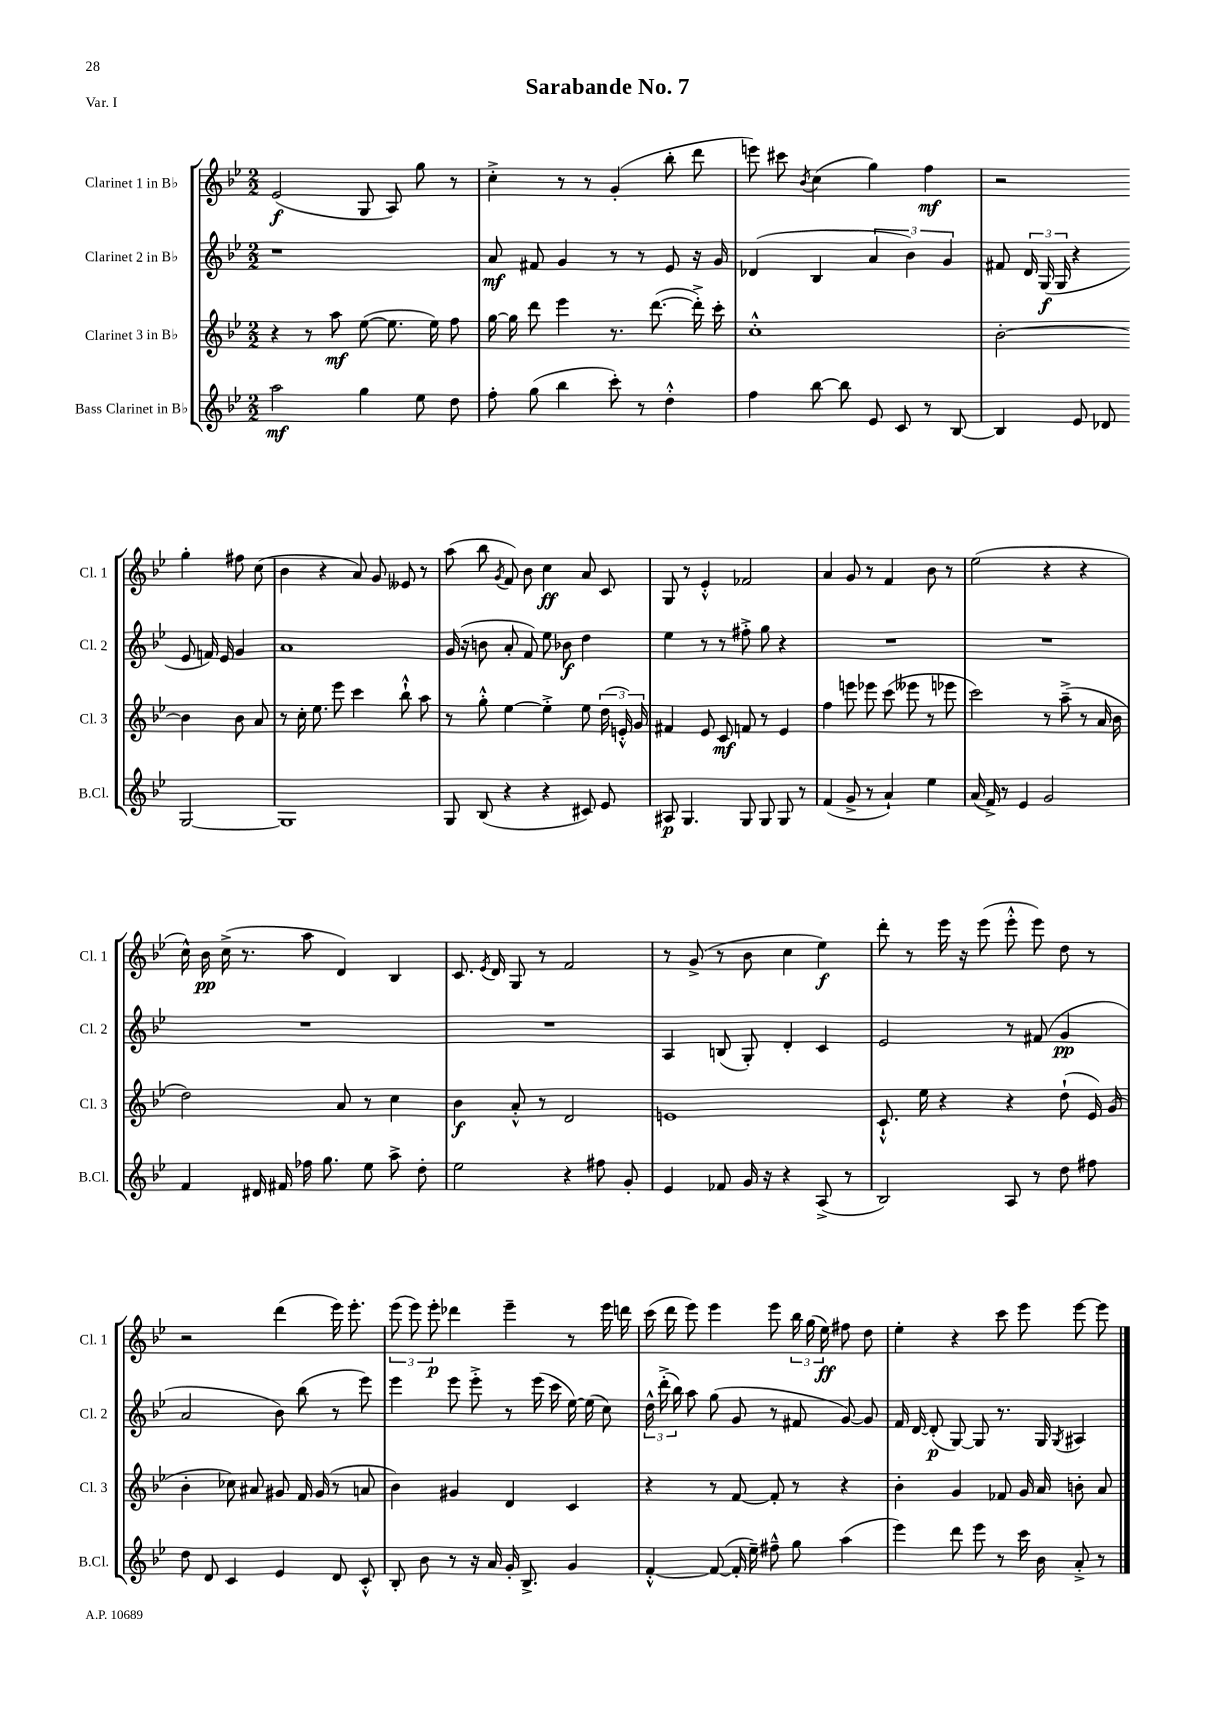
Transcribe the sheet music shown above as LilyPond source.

\header { title = "Sarabande No. 7" piece = "Var. I" }
<<
\new StaffGroup <<
\new Staff = "s0" \with { instrumentName = "Clarinet 1 in Bb" shortInstrumentName = "Cl. 1" } {
    \clef treble \key bes \major \numericTimeSignature \time 2/2
    \autoBeamOff ees'2\f( g8 a8) g''8 r8 |
    c''4-.-> r8 r8 g'4-.( bes''8-. d'''8 |
    e'''8) cis'''8 \acciaccatura { bes'8 } c''4( g''4) f''4\mf |
    r2 g''4-. fis''8 c''8( |
    bes'4 r4 a'8) g'8 eeses'8 r8 |
    a''8( bes''8 \acciaccatura { g'8 } f'8) bes'8 c''4\ff a'8 c'8 |
    g8 r8 ees'4-.-^ fes'2 |
    a'4 g'8 r8 f'4 bes'8 r8 |
    ees''2( r4 r4 |
    c''16-^) bes'16\pp c''16->( r8. a''8 d'4) bes4 |
    c'8. \acciaccatura { ees'8 } d'16 g8 r8 f'2 |
    r8 g'8->( r8 bes'8 c''4 ees''4\f) |
    d'''8-. r8 ees'''16 r16 ees'''8( ees'''8-.-^ ees'''8) d''8 r8 |
    r2 d'''4( ees'''16) ees'''8.-. |
    \tuplet 3/2 { ees'''8( ees'''8) ees'''8-.\p } des'''4 ees'''4-- r8 ees'''16 d'''16 |
    c'''16( d'''16 ees'''8) ees'''4 ees'''8 \tuplet 3/2 { bes''16 g''16( ees''16\ff) } fis''8 d''8 |
    ees''4-. r4 c'''8 ees'''8 ees'''8~ ees'''8 \bar "|." |
}
\new Staff = "s1" \with { instrumentName = "Clarinet 2 in Bb" shortInstrumentName = "Cl. 2" } {
    \clef treble \key bes \major \numericTimeSignature \time 2/2
    \autoBeamOff r1 |
    a'8\mf fis'8 g'4 r8 r8 ees'8 r16 g'16 |
    des'4( bes4 \tuplet 3/2 { a'4 bes'4) g'4 } |
    fis'8 \tuplet 3/2 { d'16 g16\f( g16 } r4 ees'8 f'16) ees'16 g'4 |
    a'1 |
    g'16( r16 b'8 a'8-. f'8) ees''8 bes'8\f d''4 |
    ees''4 r8 r8 fis''8-.-> g''8 r4 |
    R1 |
    R1 |
    R1 |
    R1 |
    a4 b8( g8-.) d'4-. c'4 |
    ees'2 r8 fis'8( g'4\pp |
    a'2 bes'8) bes''8( r8 ees'''8) |
    ees'''4 ees'''8 ees'''8-.-> r8 ees'''16( c'''16 ees''16~) ees''16( c''8) |
    \tuplet 3/2 { d''16-^ d'''16-.->( bes''16) } a''8 g''8( g'8 r8 fis'8 g'8~) g'8 |
    f'16 d'16~ d'8-.\p( g8~) g8 r8. g16 \acciaccatura { g8 } ais4 \bar "|." |
}
\new Staff = "s2" \with { instrumentName = "Clarinet 3 in Bb" shortInstrumentName = "Cl. 3" } {
    \clef treble \key bes \major \numericTimeSignature \time 2/2
    \autoBeamOff r4 r8 a''8\mf ees''8~( ees''8. ees''16) f''8 |
    g''16~ g''16 d'''8 ees'''4 r8. d'''8.~( d'''16-.->) c'''16-. |
    c''1-.-^ |
    bes'2~-. bes'4 bes'8 a'8 |
    r8 c''16-. ees''8. ees'''8 c'''4 bes''8-!-^ a''8 |
    r8 g''8-.-^ ees''4~ ees''4-.-> ees''8 \tuplet 3/2 { d''16( e'16-.-^) g'16 } |
    fis'4 ees'8 c'8\mf f'8 r8 ees'4 |
    f''4 e'''8 ees'''8 c'''8( eeses'''8 r8 ees'''8 |
    c'''2) r8 a''8--->( r8 a'16 bes'16 |
    d''2) a'8 r8 c''4 |
    bes'4\f a'8-.-^ r8 d'2 |
    e'1 |
    c'8.-!-^ ees''16 r4 r4 d''8-!( ees'16) g'16( |
    bes'4-. ces''8) ais'8 gis'8 f'16 gis'16( r8 a'8 |
    bes'4) gis'4 d'4 c'4 |
    r4 r8 f'8~ f'8-. r8 r4 |
    bes'4-. g'4 fes'8 g'16 a'16 b'8-. a'8 \bar "|." |
}
\new Staff = "s3" \with { instrumentName = "Bass Clarinet in Bb" shortInstrumentName = "B.Cl." } {
    \clef treble \key bes \major \numericTimeSignature \time 2/2
    \autoBeamOff a''2\mf g''4 ees''8 d''8 |
    f''8-. g''8( bes''4 c'''8-.) r8 d''4-.-^ |
    f''4 bes''8~ bes''8 ees'8 c'8 r8 bes8~ |
    bes4 ees'8 des'8 g2~ |
    g1 |
    g8 bes8( r4 r4 cis'8) ees'8 |
    ais8\p g4. g8 g8 g8 r8 |
    f'4( g'8-> r8 a'4-!) ees''4 |
    a'16( f'16->) r8 ees'4 g'2 |
    f'4 dis'16 fis'16 fes''16 g''8. ees''8 a''8-> d''8-. |
    ees''2 r4 fis''8 g'8-. |
    ees'4 fes'8 g'16 r16 r4 a8->( r8 |
    bes2) a8 r8 d''8 fis''8 |
    d''8 d'8 c'4 ees'4 d'8 c'8-.-^ |
    bes8-. bes'8 r8 r16 a'16 g'16-. bes8.-> g'4 |
    f'4~-.-^ f'8~( f'16-. ees''16--) fis''8---^ g''8 a''4( |
    ees'''4) d'''8 ees'''8 r8 c'''16 bes'16 a'8-.-> r8 \bar "|." |
}
>>
>>
\layout { \context { \Score \remove "Bar_number_engraver" } }
